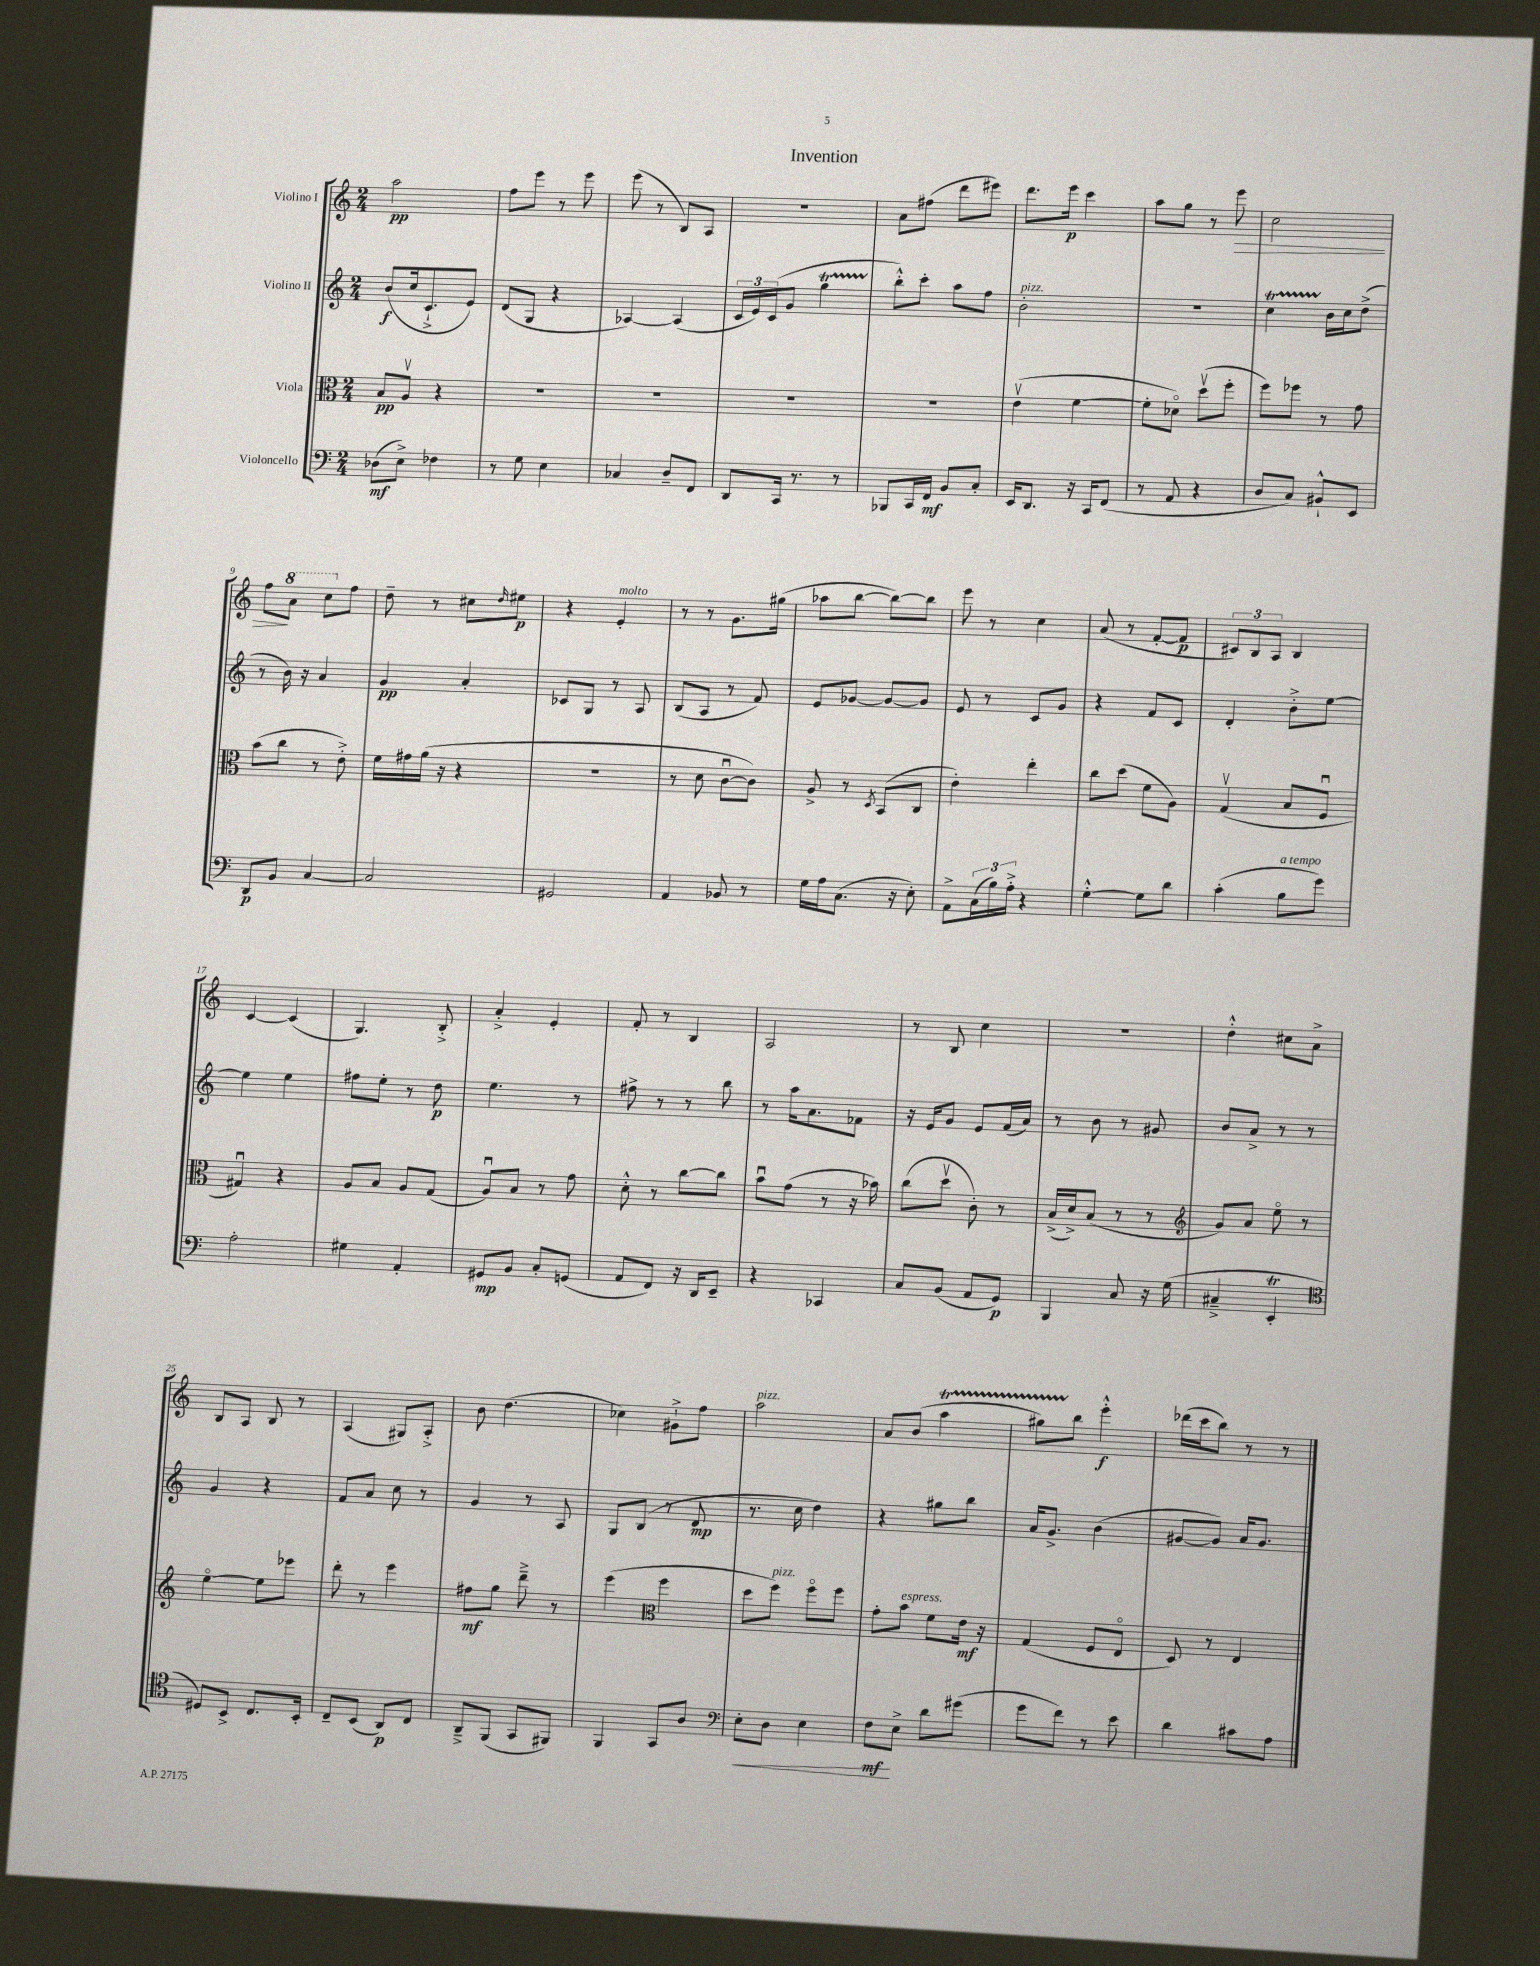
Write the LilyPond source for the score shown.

\header { title = "Invention" }
<<
\new StaffGroup <<
\new Staff = "s0" \with { instrumentName = "Violino I" } {
    \clef treble \key c \major \numericTimeSignature \time 2/4
    a''2\pp |
    f''8 e'''8 r8 e'''8 |
    e'''8( r8 b8) a8 |
    R2 |
    a'8 fis''8( d'''8 eis'''8) |
    d'''8. e'''16\p c'''4 |
    a''8 g''8 r8 e'''8\> |
    c''2 |
    f''8\! \ottava #1 a''8 c'''8 \ottava #0 f''8 |
    d''8-- r8 cis''8 \grace { d''16 } eis''8\p |
    r4 e'4-.^\markup { \italic "molto" } |
    r8 r8 g'8. gis''16( |
    aes''8 b''8~ b''8~) b''8 |
    e'''8 r8 c''4 |
    a'8( r8 f'8~-. f'8\p |
    \tuplet 3/2 { cis'8) b8 a8 } b4 |
    c'4~ c'4( |
    g4.) b8-.-> |
    a'4-.-> e'4-. |
    f'8-. r8 b4 |
    a2 |
    r8 b8 c''4 |
    R2 |
    d''4-.-^ cis''8 a'8-> |
    b8 a8 b8 r8 |
    a4( gis8) a8-.-> |
    b'8 d''4.( |
    ces''4) gis'8-!-> f''8 |
    a''2^\markup { \italic "pizz." } |
    a'8 b'8( a''4\startTrillSpan |
    gis''8) b''8\stopTrillSpan e'''4-.-^\f |
    des'''16( c'''16 b''8) r8 r8 \bar "|." |
}
\new Staff = "s1" \with { instrumentName = "Violino II" } {
    \clef treble \key c \major \numericTimeSignature \time 2/4
    b'8\f( c''16 c'8.-!-> e'8) |
    d'8( g8 r4 |
    aes4~) aes4( |
    \tuplet 3/2 { c'16 e'16) c'16( } g'8 g''4\startTrillSpan |
    b''8-.-^\stopTrillSpan) c'''8-. a''8 f''8 |
    b'2-.^\markup { \italic "pizz." } |
    r2 |
    c''4\startTrillSpan b'16\stopTrillSpan c''16 d''8->( |
    r8 b'16) r16 a'4 |
    g'4\pp a'4-. |
    ces'8 g8 r8 a8 |
    b8( a8 r8 f'8) |
    e'8 ges'8~ ges'8~ ges'8 |
    e'8 r8 c'8 g'8 |
    r4 f'8 c'8 |
    d'4-. b'8-.-> e''8~ |
    e''4 e''4 |
    fis''8 e''8-. r8 d''8\p |
    e''4. r8 |
    fis''8-> r8 r8 b''8 |
    r8 a''16 a'8. fes'8 |
    r16 e'16 g'8 e'8 f'16( a'16) |
    r8 b'8 r8 gis'8 |
    b'8 a'8-> r8 r8 |
    g'4 r4 |
    f'8 a'8 c''8 r8 |
    g'4 r8 a8 |
    g8 b8( r8 d'8\mp |
    r8. c''16 d''4) |
    r4 gis''8 b''8 |
    a'16 g'8.-> b'4( |
    gis'8~ gis'8) a'16 gis'8. \bar "|." |
}
\new Staff = "s2" \with { instrumentName = "Viola" } {
    \clef alto \key c \major \numericTimeSignature \time 2/4
    b8\pp a8\upbow r4 |
    R2 |
    R2 |
    R2 |
    R2 |
    e'4\upbow( f'4~ |
    f'8-. des'8\flageolet) d''8\upbow( f''8-. |
    f''8) fes''8 r8 g'8 |
    b'8( c''8 r8 e'8-.->) |
    f'16 gis'16 a'16( r16 r4 |
    r2 |
    r8 d'8 c'8~\downbow c'8) |
    a8-> r8 \acciaccatura { d8 } b,8( c8 |
    e'4-.) e''4-. |
    c''8 d''8( f'8 a8) |
    g4\upbow( b8 f8\downbow |
    gis4\downbow) r4 |
    a8 b8 a8 g8( |
    a8\downbow) b8 r8 g'8 |
    d'8-.-^ r8 c''8~ c''8 |
    b'8\downbow g'8( r8 r16 bes'16) |
    c''8( d''8\upbow c'8-.) r8 |
    b16->( d'16->) b8( r8 r8 |
    \clef treble g'8) a'8 e''8\flageolet r8 |
    e''4~\flageolet e''8 ees'''8 |
    d'''8-. r8 e'''4 |
    fis''8\mf g''8 d'''8---> r8 |
    e'''4( \clef alto f''4 |
    d''8 f''8^\markup { \italic "pizz." }) f''8\flageolet f''8 |
    g'8-. b'8^\markup { \italic "espress." } f'8 e'16\mf r16 |
    g4( f8 e8\flageolet |
    d8) r8 e4 \bar "|." |
}
\new Staff = "s3" \with { instrumentName = "Violoncello" } {
    \clef bass \key c \major \numericTimeSignature \time 2/4
    des8\mf( e8->) fes4 |
    r8 g8 e4 |
    ces4 d8-- f,8 |
    d,8 c,16 r8. r8 |
    bes,,8 c,16 f,16\mf b,8 c8-. |
    e,16 d,8. r16 c,16 f,8( |
    r8 a,8 r4 |
    d8 c8) bis,8-!-^ e,8 |
    d,8\p b,8 c4~ |
    c2 |
    gis,2 |
    a,4 bes,8 r8 |
    g16 a16 c8.( r16 e8-.) |
    a,8-> \tuplet 3/2 { c16( b16) a16-.-> } r4 |
    g4~-.-^ g8 d'8 |
    c'4-.( b8^\markup { \italic "a tempo" } g'8) |
    a2-. |
    gis4 a,4-. |
    gis,8\mp b,8 c8-. g,8( |
    a,8 f,8) r16 d,16 e,8-- |
    r4 ces,4 |
    c8 b,8( a,8 g,8\p) |
    b,,4 c8 r16 g16( |
    cis4---> e,4-.\trill |
    \clef tenor dis8) b,8-> c8. b,16-. |
    c8-- b,8( a,8\p) c8 |
    a,8---> f,8( g,8 fis,8) |
    f,4 g,8 a8 |
    \clef bass e8-.\< d8 e4 |
    f8\mf\! e8-> d'8 gis'8( |
    g'8 f'8) r8 e'8 |
    d'4 cis'8 a8 \bar "|." |
}
>>
>>
